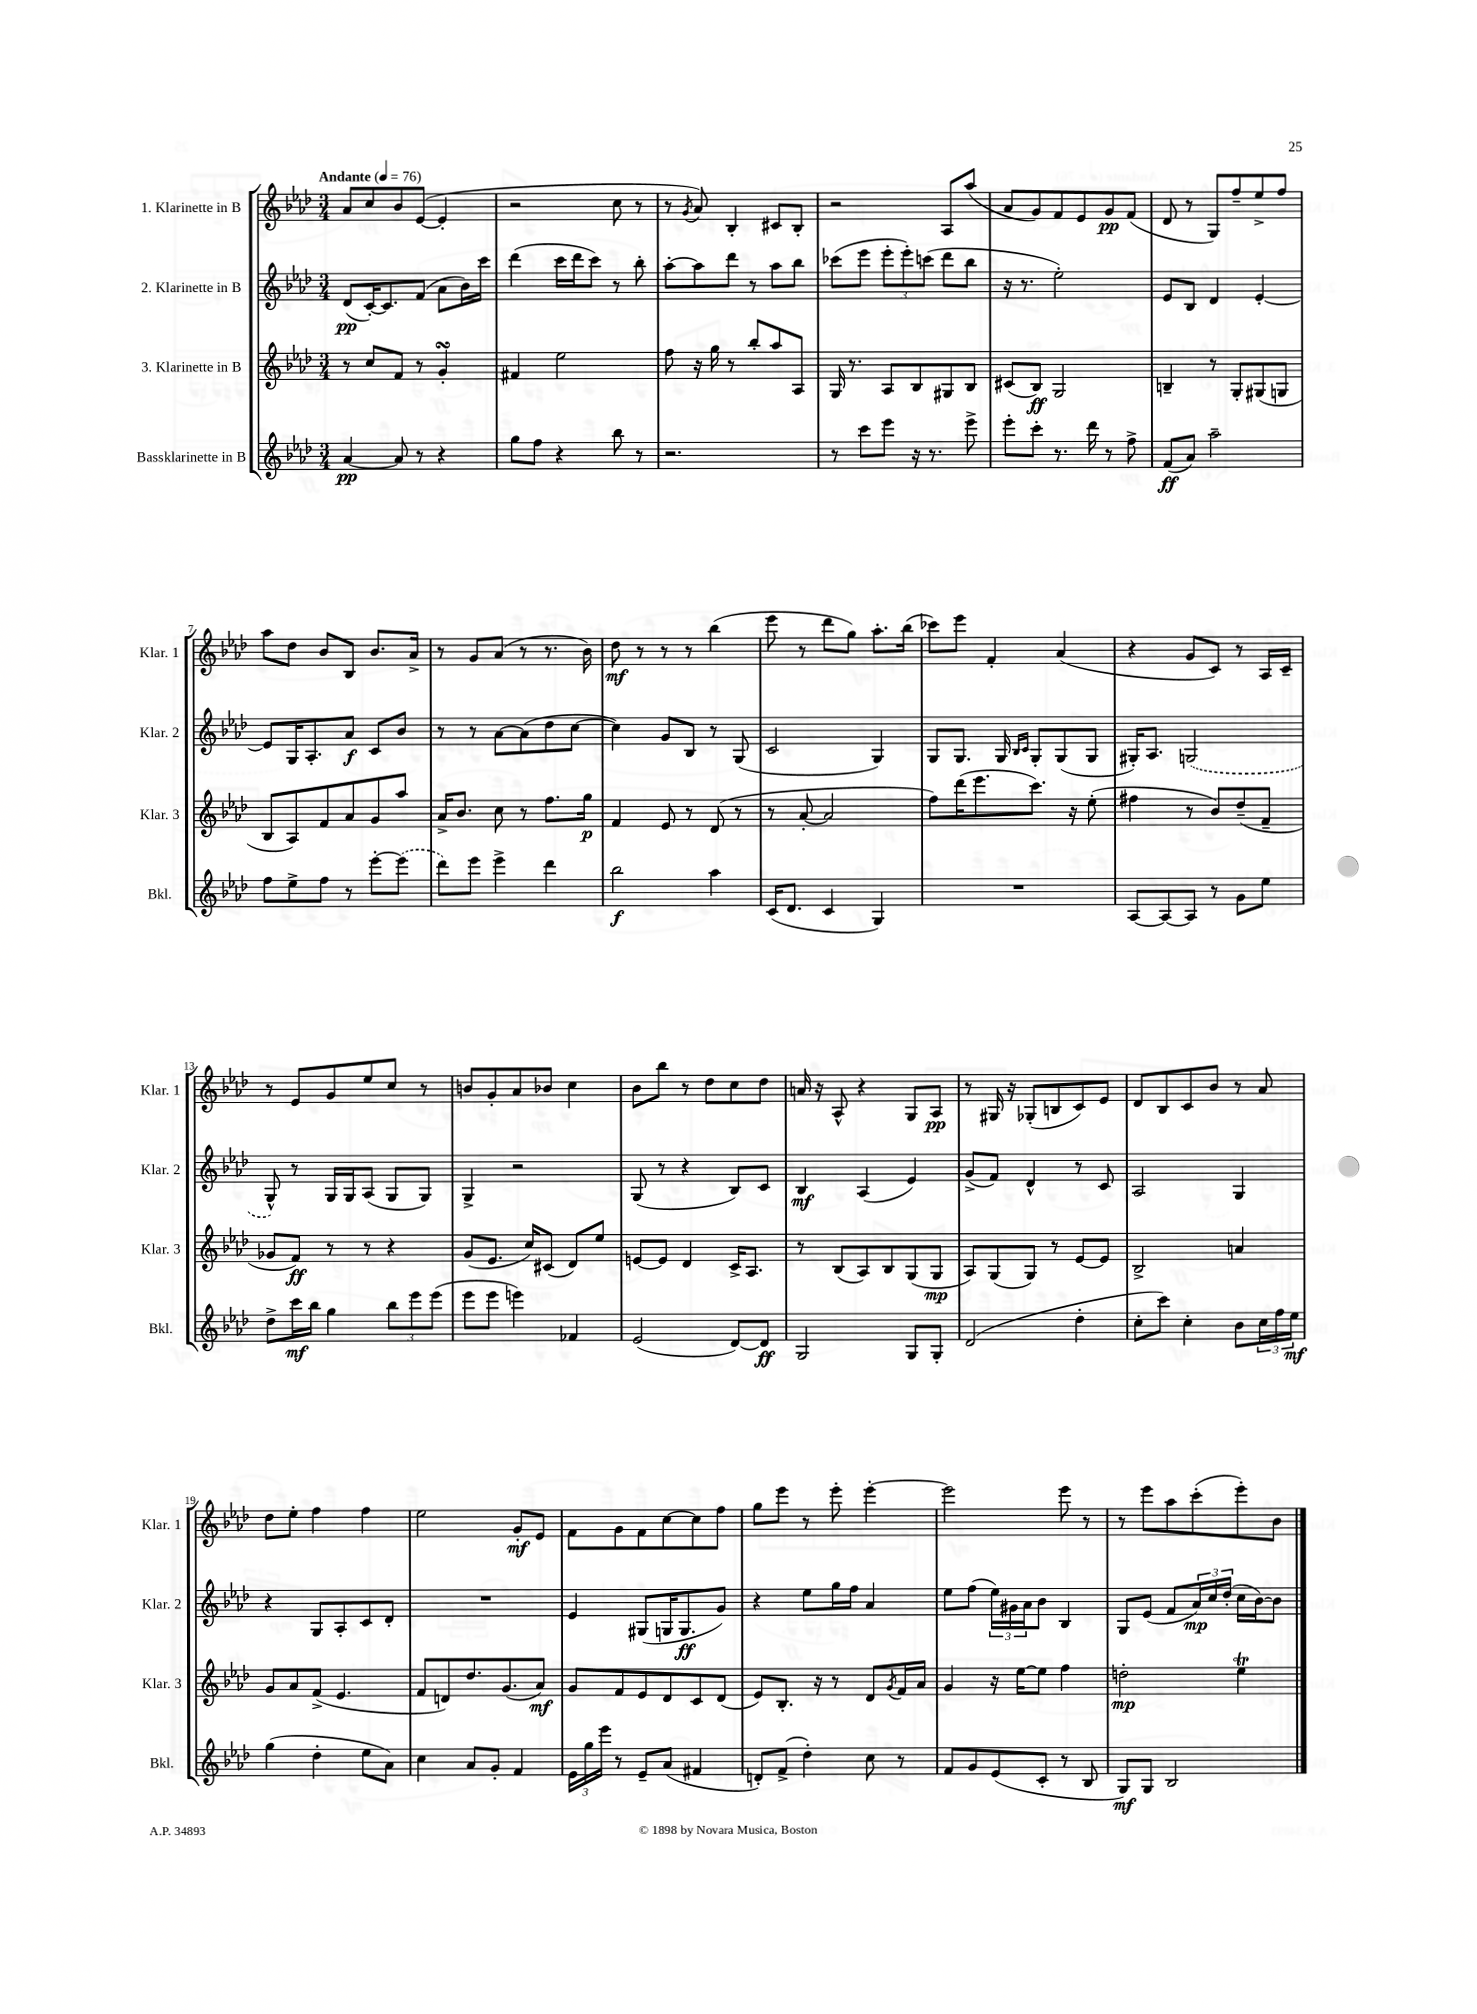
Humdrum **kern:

**kern	**kern	**kern	**kern
*staff4	*staff3	*staff2	*staff1
*clefG2	*clefG2	*clefG2	*clefG2
*k[b-e-a-d-]	*k[b-e-a-d-]	*k[b-e-a-d-]	*k[b-e-a-d-]
*M3/4	*M3/4	*M3/4	*M3/4
*MM76	*MM76	*MM76	*MM76
[4a-	8r	(8d-	8a-
.	8cc	[16c')	8cc
.	.	8.c]	.
8a-]	8f	.	8b-
8r	8r	(8f	([8e-
4r	4g'	8a-	4e-']
.	.	16b-)	.
.	.	16ccc	.
=	=	=	=
8gg	4f#	(4ddd-	2r
8ff	.	.	.
4r	2ee-	16ccc	.
.	.	16ddd-	.
.	.	8ccc)	.
8bb-	.	8r	8cc
8r	.	8bb-'	8r
=	=	=	=
2.r	8ff	[8aa-'	8r
.	.	.	8qg
.	16r	8aa-]	8a-)
.	16gg	.	.
.	8r	8ddd-	4B-'
.	8bb-'	8r	.
.	8aa-	8aa-	8c#
.	8A-	8bb-	8B-'
=	=	=	=
8r	16G	(8ccc-	2r
.	8.r	.	.
8ccc	.	8eee-	.
8eee-	8A-	12eee-'	.
.	.	12eee-')	.
16r	8B-	.	.
.	.	(12ccc	.
8.r	.	.	.
.	8G#	8ddd-	8A-
8eee-^	8B-	8bb-	(8aa-
=	=	=	=
8eee-'	(8c#	16r	8a-
.	.	8.r	.
8ccc'	8B-)	.	8g)
8.r	2G	2ee-')	8f
.	.	.	8e-
16ddd-	.	.	.
8r	.	.	8g
8ff^	.	.	(8f
=	=	=	=
(8f	4B~	8e-	8d-
8a-)	.	8B-	8r
2aa-~	8r	4d-	8G)
.	8G'	.	8ff~
.	(8G#	[4e-'	8ee-^
.	8G	.	8ff
=	=	=	=
8ff	8B-	8e-]	8aa-
8ee-^	8A-)	16G	8dd-
.	.	8.A-'	.
8ff	8f	.	8b-
8r	8a-	8a-	8B-
[8eee-'	8g	8c	8.b-
(8eee-]	8aa-	8b-	.
.	.	.	16a-^
=	=	=	=
8ddd-)	16a-^	8r	8r
.	8.b-	.	.
8eee-	.	8r	8g
4eee-^	8cc	[8a-	(8a-
.	8r	(8a-]	8r
4ddd-	8.ff	8dd-	8.r
.	.	[8cc	.
.	16gg	.	16b-)
=	=	=	=
2bb-	4f	4cc])	8dd-
.	.	.	8r
.	8e-	8g	8r
.	8r	8B-	8r
4aa-	(8d-	8r	(4bb-
.	8r	(8G	.
=	=	=	=
(16c	8r	2c	8eee-
8.d-	.	.	.
.	[8a-'	.	8r
4c	2a-]	.	8ddd-
.	.	.	8gg)
4G)	.	4G)	8.aa-'
.	.	.	(16bb-
=	=	=	=
2.r	8ff)	8G	8ccc-)
.	(16ddd-	8.G	8eee-
.	8.eee-	.	.
.	.	.	4f'
.	.	16G	.
.	.	16qqB-	.
.	.	16qqc	.
.	8.ccc)	8G'	.
.	.	(8G	(4a-
.	16r	.	.
.	(8ee-'	8G	.
=	=	=	=
[8A-	4ff#	16G#')	4r
.	.	8.A-	.
8A-_	.	.	.
8A-]	8r	(2G	8g
8r	8b-)	.	8c)
8g	(8dd-~	.	8r
8ee-	8f~	.	16A-
.	.	.	16c~
=	=	=	=
8dd-^	8g-	8G^^)	8r
16ccc	8f)	8r	8e-
16bb-	.	.	.
4gg	8r	16G	8g
.	.	16G	.
.	8r	(8A-	8ee-
12bb-	4r	8G	8cc
12eee-	.	.	.
.	.	8G)	8r
(12eee-	.	.	.
=	=	=	=
8eee-	(8g	4G^	8b
8eee-	8.e-	.	8g'
4eee)	.	2r	8a-
.	16cc)	.	.
.	(8c#	.	8b-
4f-	8d-)	.	4cc
.	8ee-	.	.
=	=	=	=
(2e-	[8e	(8G	8b-
.	8e]	8r	8bb-
.	4d-	4r	8r
.	.	.	8dd-
[8d-)	16c^	8B-)	8cc
.	8.A-	.	.
8d-]	.	8c	8dd-
=	=	=	=
2G	8r	4B-	16a
.	.	.	16r
.	(8B-	.	8A-^^
.	8A-)	(4A-	4r
.	8B-	.	.
8G	(8G	4e-)	8G
8G'	8G	.	8A-
=	=	=	=
(2d-	8A-)	(8g^	8r
.	(8G	8f)	16G#
.	.	.	16r
.	8G)	4d-^^	(8G-'
.	8r	.	8B
4dd-'	[8e-	8r	8c)
.	8e-]	8c	8e-
=	=	=	=
8cc'	2B-^	2A-	8d-
8ccc)	.	.	8B-
4cc'	.	.	8c
.	.	.	8b-
8b-	4a	4G	8r
24cc	.	.	8a-
24ff	.	.	.
24ee-	.	.	.
=	=	=	=
(4gg	8g	4r	8dd-
.	8a-	.	8ee-'
4dd-'	(8f^	8G	4ff
.	4.e-	8A-'	.
8ee-	.	8c	4ff
8a-)	.	8d-'	.
=	=	=	=
4cc	8f	2.r	2ee-
.	8d)	.	.
8a-	8.dd-	.	.
8g'	.	.	.
.	(8.g	.	.
4f	.	.	8g'
.	8a-)	.	8e-
=	=	=	=
24e-	8g	4e-	8f
24gg	.	.	.
24eee-	.	.	.
8r	8f	.	8g
8e-~	8e-	(8G#	8f
(8a-	8d-	16G	[8cc
.	.	8.G	.
4f#	8c	.	8cc]
.	(8d-	8g)	8ff
=	=	=	=
8d')	8e-)	4r	8gg
(8f^	8.B-'	.	8eee-
4dd-')	.	8ee-	8r
.	16r	.	.
.	8r	16gg	8eee-'
.	.	16ff	.
8cc	8d-	4a-	[4eee-'
.	8qg	.	.
8r	16f	.	.
.	16a-	.	.
=	=	=	=
8f	4g	8ee-	2eee-]
8g	.	(8ff	.
(8e-	16r	24ee-)	.
.	.	24g#	.
.	[16ee-	.	.
.	.	24a-	.
8c'	8ee-]	8b-	.
8r	4ff	4B-	8eee-
8B-	.	.	8r
=	=	=	=
8G)	2dd'	8G	8r
8G	.	(8e-	8eee-
2B-	.	8f	8aa-
.	.	24a-)	(8ccc'
.	.	24cc	.
.	.	(24dd-'	.
.	4ee-	16cc	8eee-')
.	.	[16b-)	.
.	.	8b-]	8b-
==	==	==	==
*-	*-	*-	*-
